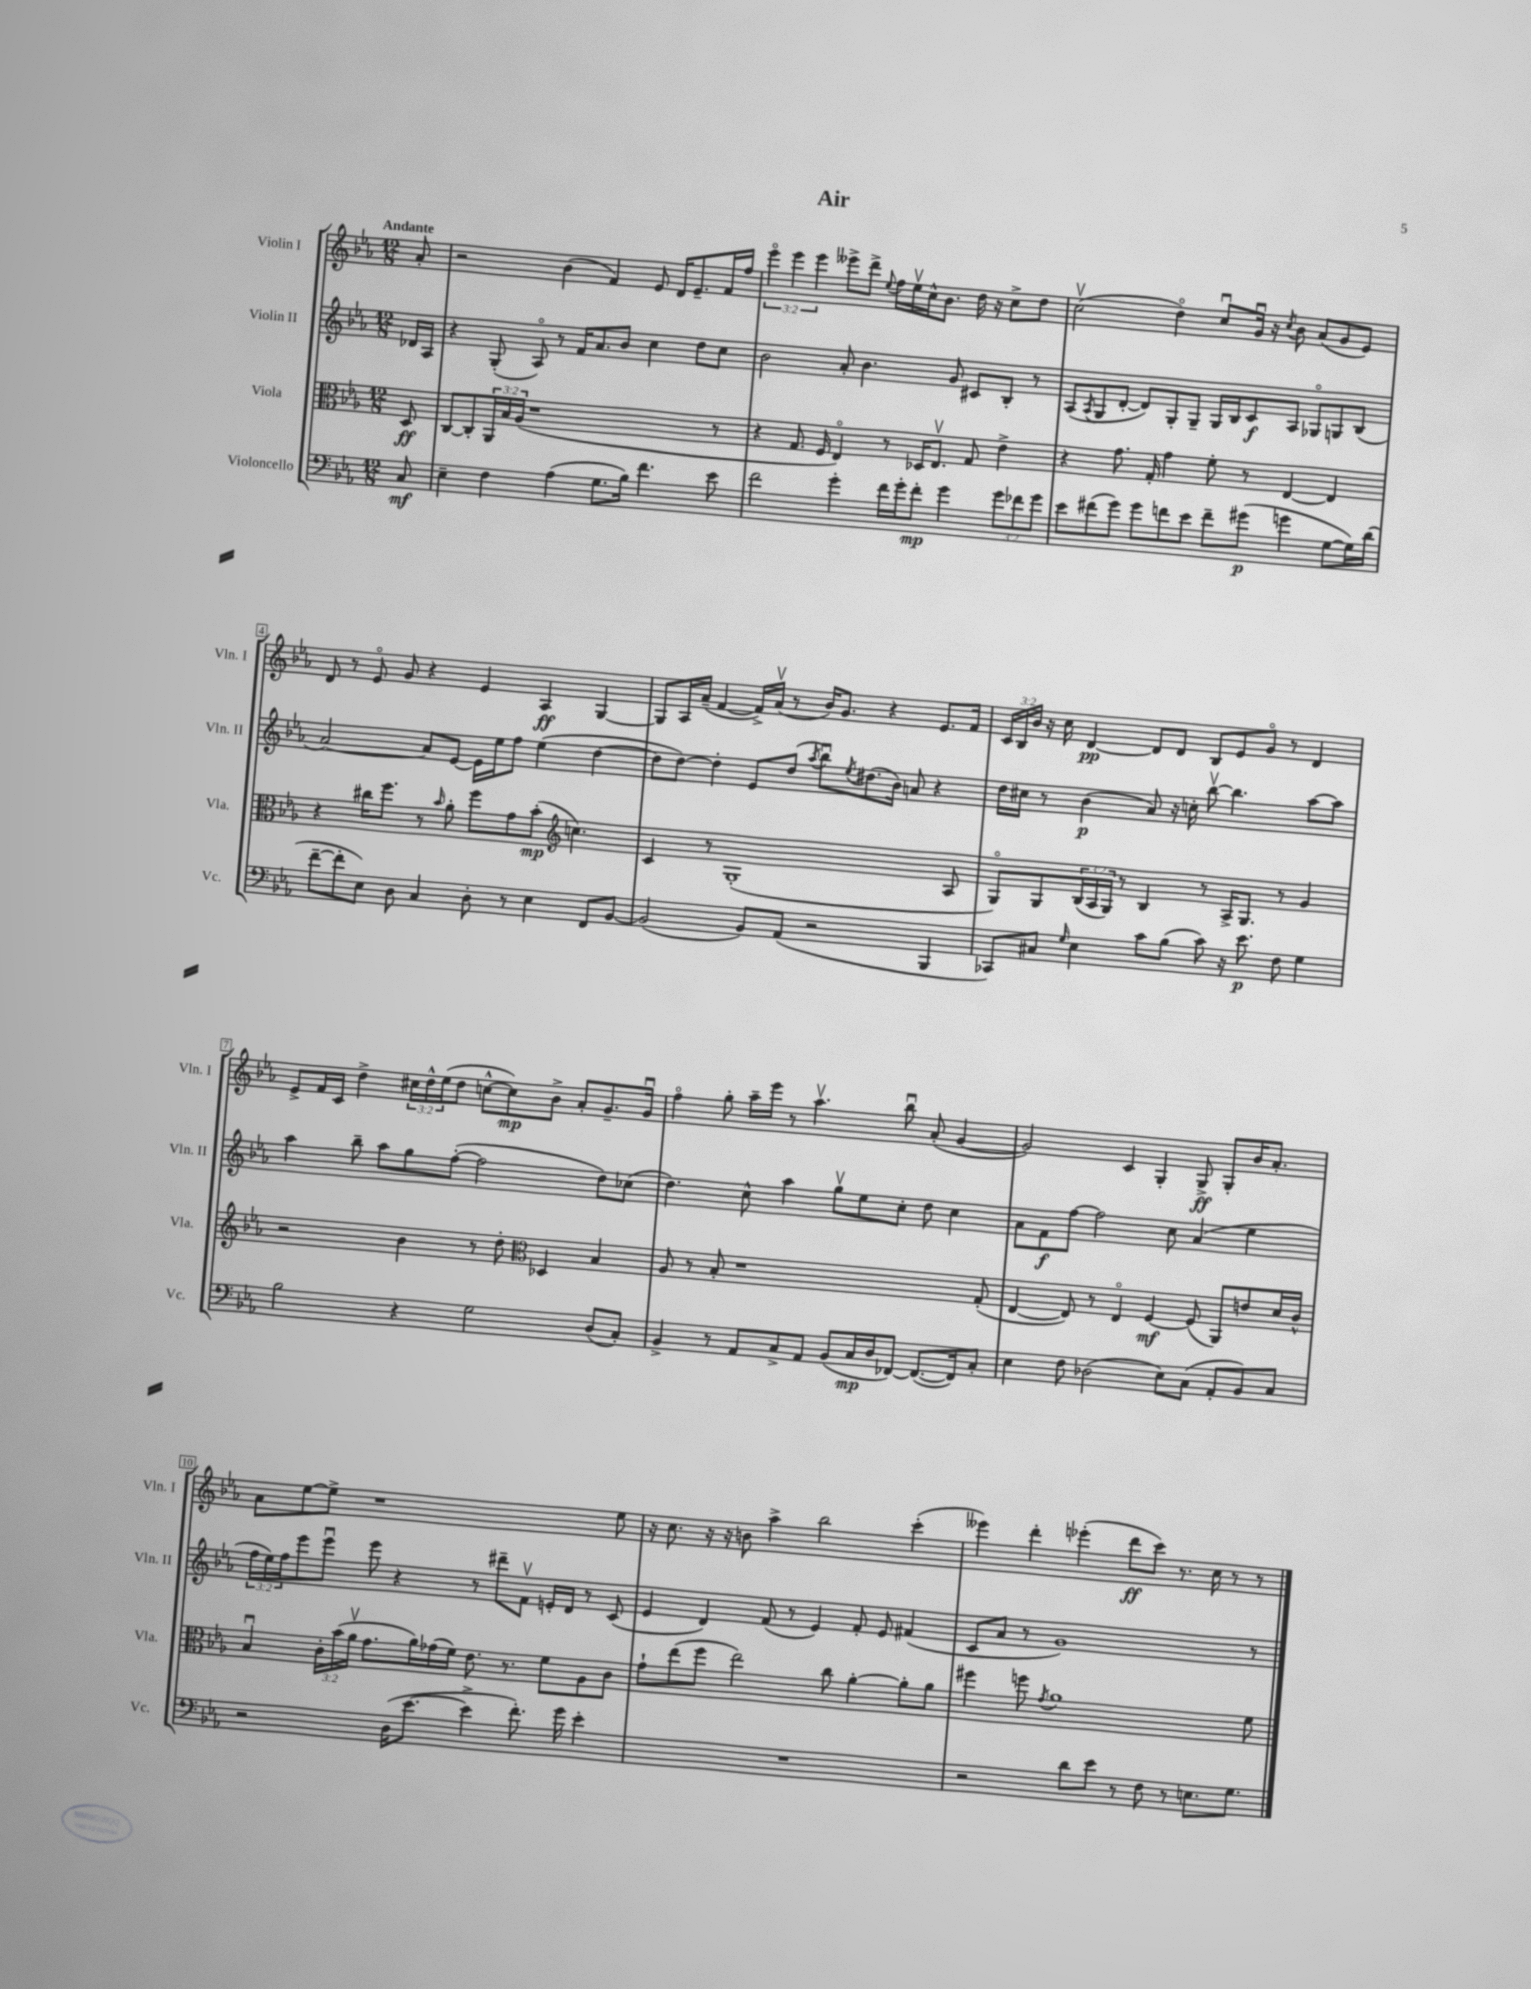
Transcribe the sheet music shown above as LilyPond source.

\header { title = "Air" }
<<
\new StaffGroup <<
\new Staff = "s0" \with { instrumentName = "Violin I" shortInstrumentName = "Vln. I" } {
    \clef treble \key ees \major \numericTimeSignature \time 12/8 \override Staff.TupletNumber.text = #tuplet-number::calc-fraction-text \partial 8 \tempo "Andante"
    aes'8-. |
    r2 bes'4( f'4) ees'8 d'16 ees'8.-- f'16 f''16 |
    \tuplet 3/2 { ees'''4\flageolet ees'''4 ees'''4 } eeses'''8-> d'''8-> \appoggiatura { ees''8 } f''16 ees''16\upbow c''16-^ bes'8. d''16 r16 c''8-> d''8 |
    c''2\upbow( d''4\flageolet) c''8\downbow g'16\downbow r16 \acciaccatura { c''8 } bes'8 aes'8( g'8 ees'8) |
    d'8 r8 ees'8\flageolet g'8 r4 ees'4 aes4\ff g4~ |
    g8 aes16 aes'16--( f'4~ f'16->) aes'16\upbow( r8 bes'16) g'8. r4 ees'8. f'16 |
    \tuplet 3/2 { c'16 bes16 bes'16 } r16 c''16 d'4~\pp d'8 d'8 bes8 ees'8 g'8\flageolet r8 d'4 |
    ees'8-> f'16 c'16 d''4-> \tuplet 3/2 { cis''16 d''16-^ ees''16( } d''8 c''8~-^ c''8\mp) bes'8-> aes'8-. g'8.-- g'16\downbow |
    f''4\flageolet g''8-. aes''16-- ees'''16 r8 aes''4.\upbow bes''8\downbow aes'8-.( g'4~ |
    g'2) c'4 g4-. g8->\ff g8-. bes'16 aes'8.-. |
    aes'8 ees''8~ ees''8-> r1 ees''8 |
    r16 c''8. r16 r16 b'8 aes''4-> bes''2 c'''4-.( |
    eeses'''4) d'''4-. ees'''4-.( d'''8\ff c'''8) r8. c''16 r8 r8 \bar "|." |
}
\new Staff = "s1" \with { instrumentName = "Violin II" shortInstrumentName = "Vln. II" } {
    \clef treble \key ees \major \numericTimeSignature \time 12/8 \override Staff.TupletNumber.text = #tuplet-number::calc-fraction-text \partial 8
    des'16 aes16 |
    r4 g8-.( aes8\flageolet) r8 f'16 aes'8. bes'8 c''4 d''8 c''8 |
    bes'2 aes'8-. bes'4. g'8 cis'8 bes8-. r8 |
    aes8( \acciaccatura { aes8 } g8 d'8~-. d'8) g8-. g8-- g16 bes16 c'8\f aes8 ges8\flageolet g8 bes8( |
    aes'2~) aes'8 ees'8~ ees'16 ees''16 f''8 ees''4( d''4~ |
    d''8 d''8~) d''4-. ees'8 d''8( \acciaccatura { aes''8 } bes''8\downbow) \acciaccatura { ees''8 } dis''8.( bes'16) a'8 r4 |
    d''16 cis''16 r8 bes'4\p( aes'8) r16 c''16-. bes''8~\upbow bes''4. aes''8~ aes''8 |
    aes''4 bes''8-- aes''8 g''8 f''8~-.( f''2 d''8) ces''8( |
    d''4.) c''8-^ aes''4 g''8\upbow ees''8 c''8-. d''8 c''4 |
    aes'8 f'8\f f''8~ f''2 c''8 aes'4( ees''4 |
    \tuplet 3/2 { f''16 ees''16) f''16 } ees'''8 ees'''8\downbow ees'''8 r4 r8 dis'''8-- f'8\upbow e'16-. d'16 r8 c'8( |
    ees'4 d'4) f'8( r8 ees'4) f'8-. ees'8 fis'4( |
    c'8 aes'8 r8 g'1) r8 \bar "|." |
}
\new Staff = "s2" \with { instrumentName = "Viola" shortInstrumentName = "Vla." } {
    \clef alto \key ees \major \numericTimeSignature \time 12/8 \override Staff.TupletNumber.text = #tuplet-number::calc-fraction-text \partial 8
    d8\ff |
    c8~ c8-. \tuplet 3/2 { aes,16 bes16 aes16( } r1 r8 |
    r4 g8. f16 ees4\flageolet) r8 des16 ees8.\upbow g8 ees'4-> |
    r4 g'8. g16-. g'4 f'8-. r8 ees4~ ees4 |
    r4 cis''16 f''8. r8 \grace { bes'16 } aes'8-. f''8 g'8 bes'8-.\mp( \clef treble c''4.) |
    c'4 r8 g1-.( aes8 |
    g8\flageolet) g8 \tuplet 3/2 { bes16( aes16 g16) } r8 bes4 r8 aes16-> g8. r8 g'4 |
    r2 bes'4 r8 d''8-. \clef alto des4 bes4 |
    aes8 r8 bes8-. r1 g8-.( |
    ees4~ ees8) r8 ees4\flageolet f4~\mf f8( aes,8) e'8 d'16 c'16-^ |
    bes4\downbow \tuplet 3/2 { c'16-. bes'16( aes'16\upbow } g'8. aes'16) ges'16( f'16) ees'8. r8. f'8 aes8 c'8 |
    g'8-! ees''8( f''8 ees''2) c''8 aes'4~-. aes'8-. aes'8 |
    fis''4 f''8 \acciaccatura { g'8 } aes'1 f'8 \bar "|." |
}
\new Staff = "s3" \with { instrumentName = "Violoncello" shortInstrumentName = "Vc." } {
    \clef bass \key ees \major \numericTimeSignature \time 12/8 \override Staff.TupletNumber.text = #tuplet-number::calc-fraction-text \partial 8
    c8\mf |
    ees4-- f4 aes4( g8. bes16) f'4. ees'8 |
    f'2 g'4-. f'16 g'16-. f'8-.\mp g'4 \tuplet 3/2 { g'8 fes'8 g'8 } |
    ees'8 fis'8( g'8) g'8 f'8 ees'8 f'8-- gis'8\p( g'4 g8~ g16) d'16( |
    f'8~-- f'8-. ees8) d8 c4 d8-. r8 ees4 f,8 bes,8~ |
    bes,2( bes,8) aes,8( r2 bes,,4 |
    ces,8) cis8 \grace { g16 } ees4 c'8 bes8( c'8) r16 ees'8.\p f8 g4 |
    bes2 r4 g2 d8( c8-.) |
    bes,4-> r8 aes,8 c8-> aes,8 bes,8( c16\mp d16 fes,8~) fes,8.~( fes,16) c8-. |
    ees4 f8 des2( ees8) c8( aes,8-. bes,8) c8 |
    r2 d16( ees'8.~ ees'4-> f'8.-.) g'16 ees'4-. |
    R1. |
    r2 d'8 ees'8 r8 f8 r8 e8. g8. \bar "|." |
}
>>
>>
\layout { \context { \Score \override BarNumber.stencil = #(make-stencil-boxer 0.1 0.3 ly:text-interface::print) } }
